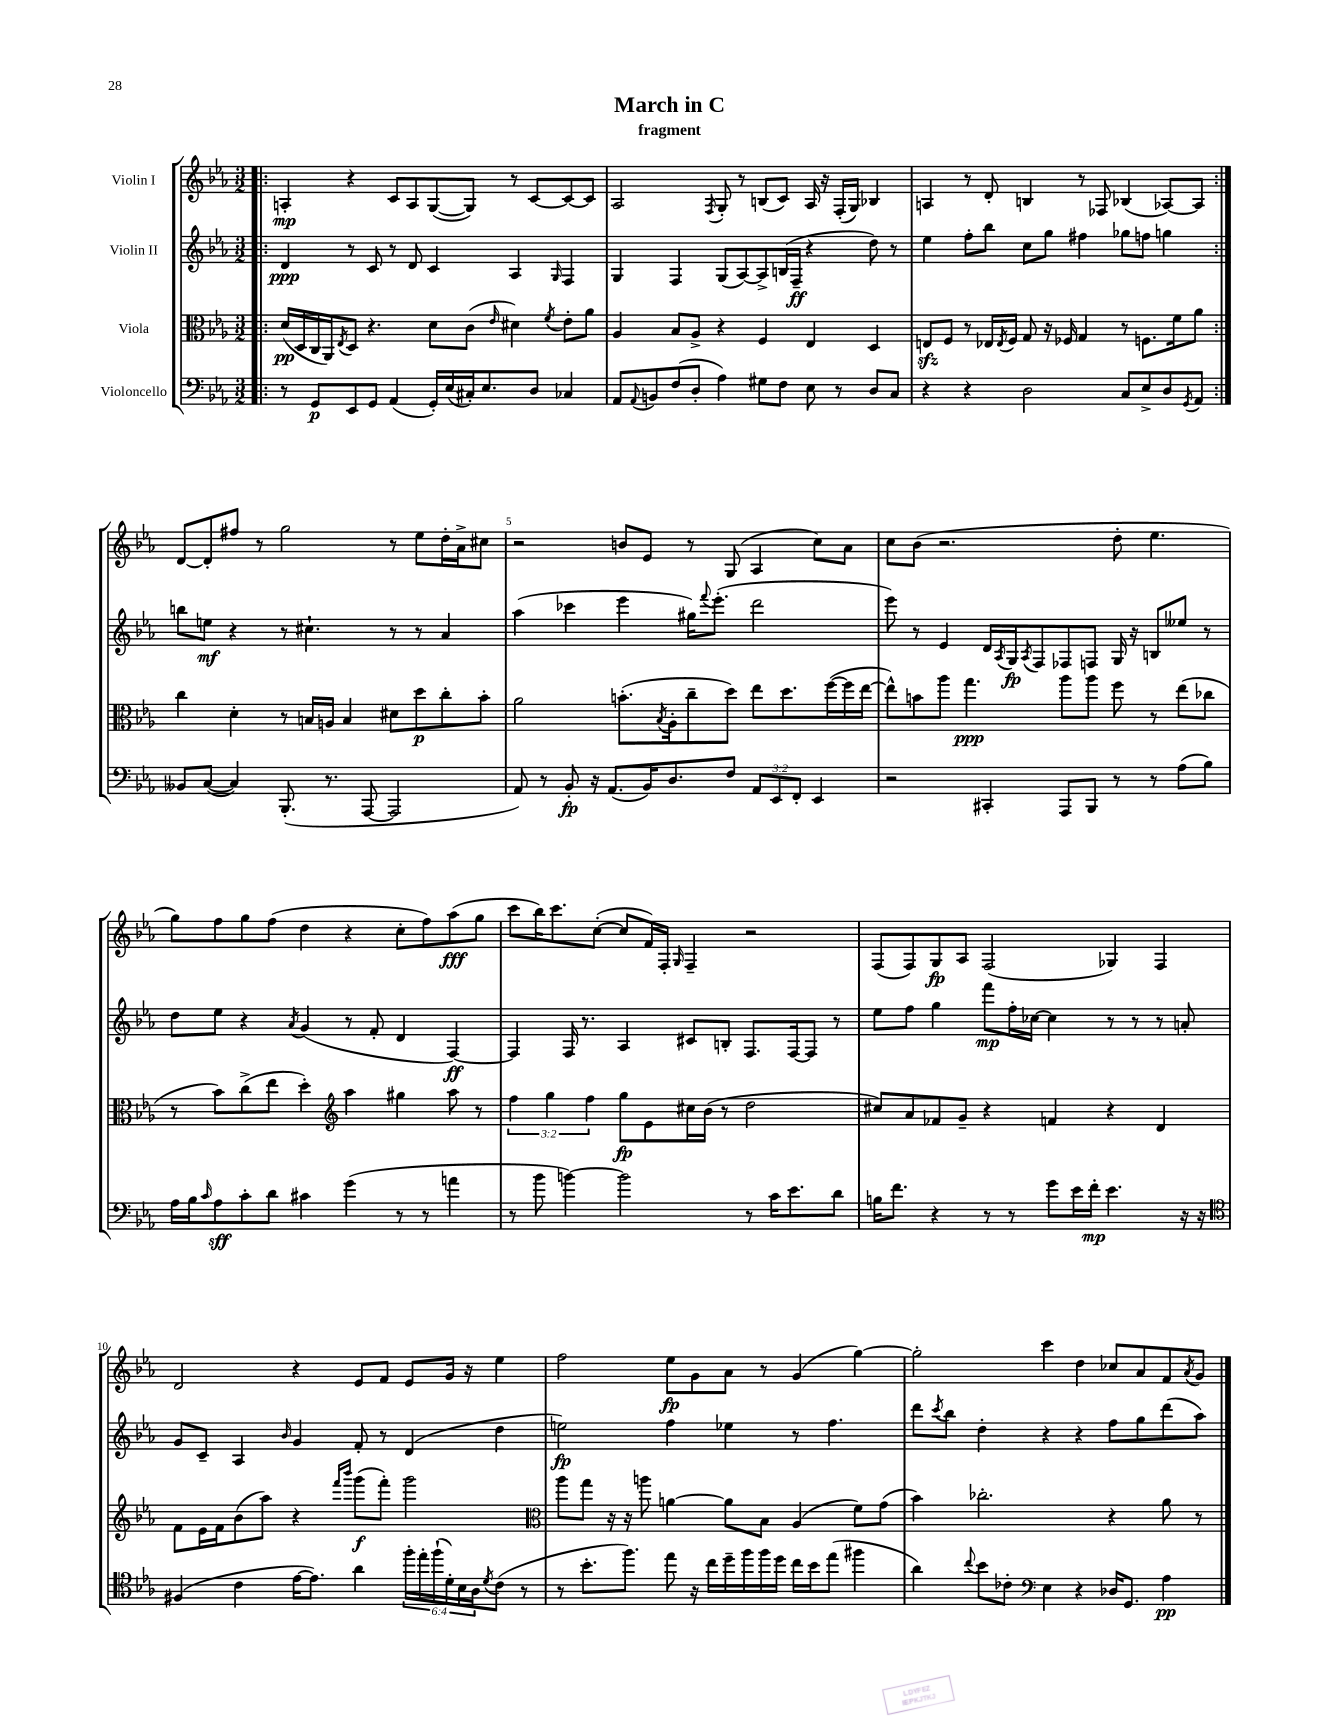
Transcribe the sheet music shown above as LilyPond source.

\header { title = "March in C" subtitle = "fragment" }
<<
\new StaffGroup <<
\new Staff = "s0" \with { instrumentName = "Violin I" } {
    \clef treble \key ees \major \numericTimeSignature \time 3/2
    \repeat volta 2 { \bar ".|:" a4-.\mp r4 c'8 a8 g8~( g8) r8 c'8~ c'8~ c'8 |
    aes2 \acciaccatura { f8 } g8-. r8 b8( c'8) aes16 r16 f16-.( g16) bes4 |
    a4 r8 d'8-. b4 r8 fes8 bes4( aes8~) aes8 | }
    d'8~ d'8-. fis''8 r8 g''2 r8 ees''8 d''16-. aes'16-> cis''8 |
    r2 b'8 ees'8 r8 g8( aes4 c''8) aes'8 |
    c''8 bes'8( r2. d''8-. ees''4. |
    g''8) f''8 g''8 f''8( d''4 r4 c''8-. f''8) aes''8\fff( g''8 |
    c'''8 bes''16) c'''8. c''8~-.( c''8 f'16) f16-. \grace { g16 } f4-- r2 |
    f8( f8) g8\fp aes8 f2( ges4) f4 |
    d'2 r4 ees'8 f'8 ees'8 g'16 r16 ees''4 |
    f''2 ees''8\fp g'8 aes'8 r8 g'4( g''4~) |
    g''2-. c'''4 d''4 ces''8 aes'8 f'8 \acciaccatura { aes'8 } g'8 \bar "|." |
}
\new Staff = "s1" \with { instrumentName = "Violin II" } {
    \clef treble \key ees \major \numericTimeSignature \time 3/2
    \repeat volta 2 { \bar ".|:" d'4\ppp r8 c'8 r8 d'8 c'4 aes4 \grace { g16 } f4 |
    g4 f4 g8( aes8~) aes8-> b16( f16--\ff r4 d''8) r8 |
    ees''4 f''8-. bes''8 c''8 g''8 fis''4 ges''8 f''8 g''4 | }
    b''8 e''8\mf r4 r8 cis''4.-! r8 r8 aes'4 |
    aes''4( ces'''4 ees'''4 gis''16) \appoggiatura { f'''8 } ees'''8.-.( d'''2 |
    ees'''8) r8 ees'4 d'16 \acciaccatura { aes8 } g16\fp \acciaccatura { aes8 } f8 fes8 f8 g16 r16 b8 eeses''8 r8 |
    d''8 ees''8 r4 \acciaccatura { aes'8 } g'4( r8 f'8-. d'4 f4~\ff) |
    f4 f16 r8. aes4 cis'8 b8-. f8. f16~ f8 r8 |
    ees''8 f''8 g''4 f'''8\mp f''16-. ces''16~ ces''4 r8 r8 r8 a'8-. |
    g'8 c'8-- aes4 \grace { bes'16 } g'4 f'8-. r8 d'4( d''4 |
    e''2\fp) f''4 ees''4 r8 f''4. |
    d'''8 \acciaccatura { c'''8 } bes''8 d''4-. r4 r4 f''8 g''8 d'''8( aes''8) \bar "|." |
}
\new Staff = "s2" \with { instrumentName = "Viola" } {
    \clef alto \key ees \major \numericTimeSignature \time 3/2 \override Staff.TupletNumber.text = #tuplet-number::calc-fraction-text
    \repeat volta 2 { \bar ".|:" d'16\pp( d16 c16 aes,16) \acciaccatura { ees8 } d8 r4. d'8 c'8( \grace { ees'16 } dis'4) \acciaccatura { f'8 } ees'8-. aes'8 |
    aes4 bes8 aes8-> r4 f4 ees4 d4 |
    e8\sfz f8 r8 ees16 \acciaccatura { ees8 } f16 g8 r16 fes16 g4 r8 f8. f'16 aes'8 | }
    c''4 d'4-. r8 b16 a16 b4 dis'8 d''8\p c''8-. bes'8-. |
    aes'2 b'8.-.( \acciaccatura { bes8 } aes16-. c''8-- d''8) ees''8 d''8. f''16~( f''16 ees''16~ |
    ees''8-^) b'8 aes''8 g''4.\ppp aes''8 aes''8 f''8 r8 ees''8( ces''8 |
    r8 bes'8) c''8->( ees''8 d''4-.) \clef treble aes''4 gis''4 aes''8 r8 |
    \tuplet 3/2 { f''4 g''4 f''4 } g''8\fp ees'8 cis''16 bes'16( r8 d''2 |
    cis''8) aes'8 fes'8 g'8-- r4 f'4 r4 d'4 |
    f'8 ees'16 f'16 bes'8( aes''8) r4 \grace { f'''16 bes'''16 } g'''8\f( f'''8-.) g'''2 |
    \clef alto aes''8 g''8 r16 r16 a''8 a'4~ a'8 bes8 aes4( f'8) g'8( |
    bes'4) ces''2.-. r4 aes'8 r8 \bar "|." |
}
\new Staff = "s3" \with { instrumentName = "Violoncello" } {
    \clef bass \key ees \major \numericTimeSignature \time 3/2 \override Staff.TupletNumber.text = #tuplet-number::calc-fraction-text
    \repeat volta 2 { \bar ".|:" r8 g,8\p ees,8 g,8 aes,4( g,16-.) ees16( cis16-.) ees8. d8 ces4 |
    aes,8 \appoggiatura { aes,8 } b,8 f8( d8-. aes4) gis8 f8 ees8 r8 d8 c8 |
    r4 r4 d2 c8 ees8-> d8 \acciaccatura { g,8 } aes,8 | }
    beses,8 c8~( c4) bes,,8.-.( r8. aes,,8~ aes,,2 |
    aes,8) r8 bes,8-.\fp r16 aes,8.( bes,16) d8. f8 \tuplet 3/2 { aes,8 ees,8 f,8-. } ees,4 |
    r2 cis,4-. aes,,8 bes,,8 r8 r8 aes8( bes8) |
    aes16 bes16 \grace { c'16 } aes8\sff c'8-. d'8 cis'4 g'4( r8 r8 a'4 |
    r8 bes'8 b'4~) b'2 r8 c'16 ees'8. d'8 |
    b16 f'8. r4 r8 r8 g'8 ees'16 f'16-.\mp ees'4. r16 r16 |
    \clef tenor fis4( c'4 ees'16~ ees'8.) aes'4 \tuplet 6/4 { f''16-. ees''16-. f''16-!( d'16-.) bes16 aes16 } \acciaccatura { d'8 } c'8( r8 |
    r8 bes'8.-. f''8.) ees''8 r16 c''16 d''16-- f''16 f''16 d''16 c''16 bes'16 ees''8( fis''4 |
    aes'4) \appoggiatura { c''8 } bes'8 ces'8-. \clef bass ees4 r4 des16 g,8. aes4\pp \bar "|." |
}
>>
>>
\layout { \context { \Score \override BarNumber.break-visibility = ##(#f #t #t) barNumberVisibility = #(every-nth-bar-number-visible 5) } }
